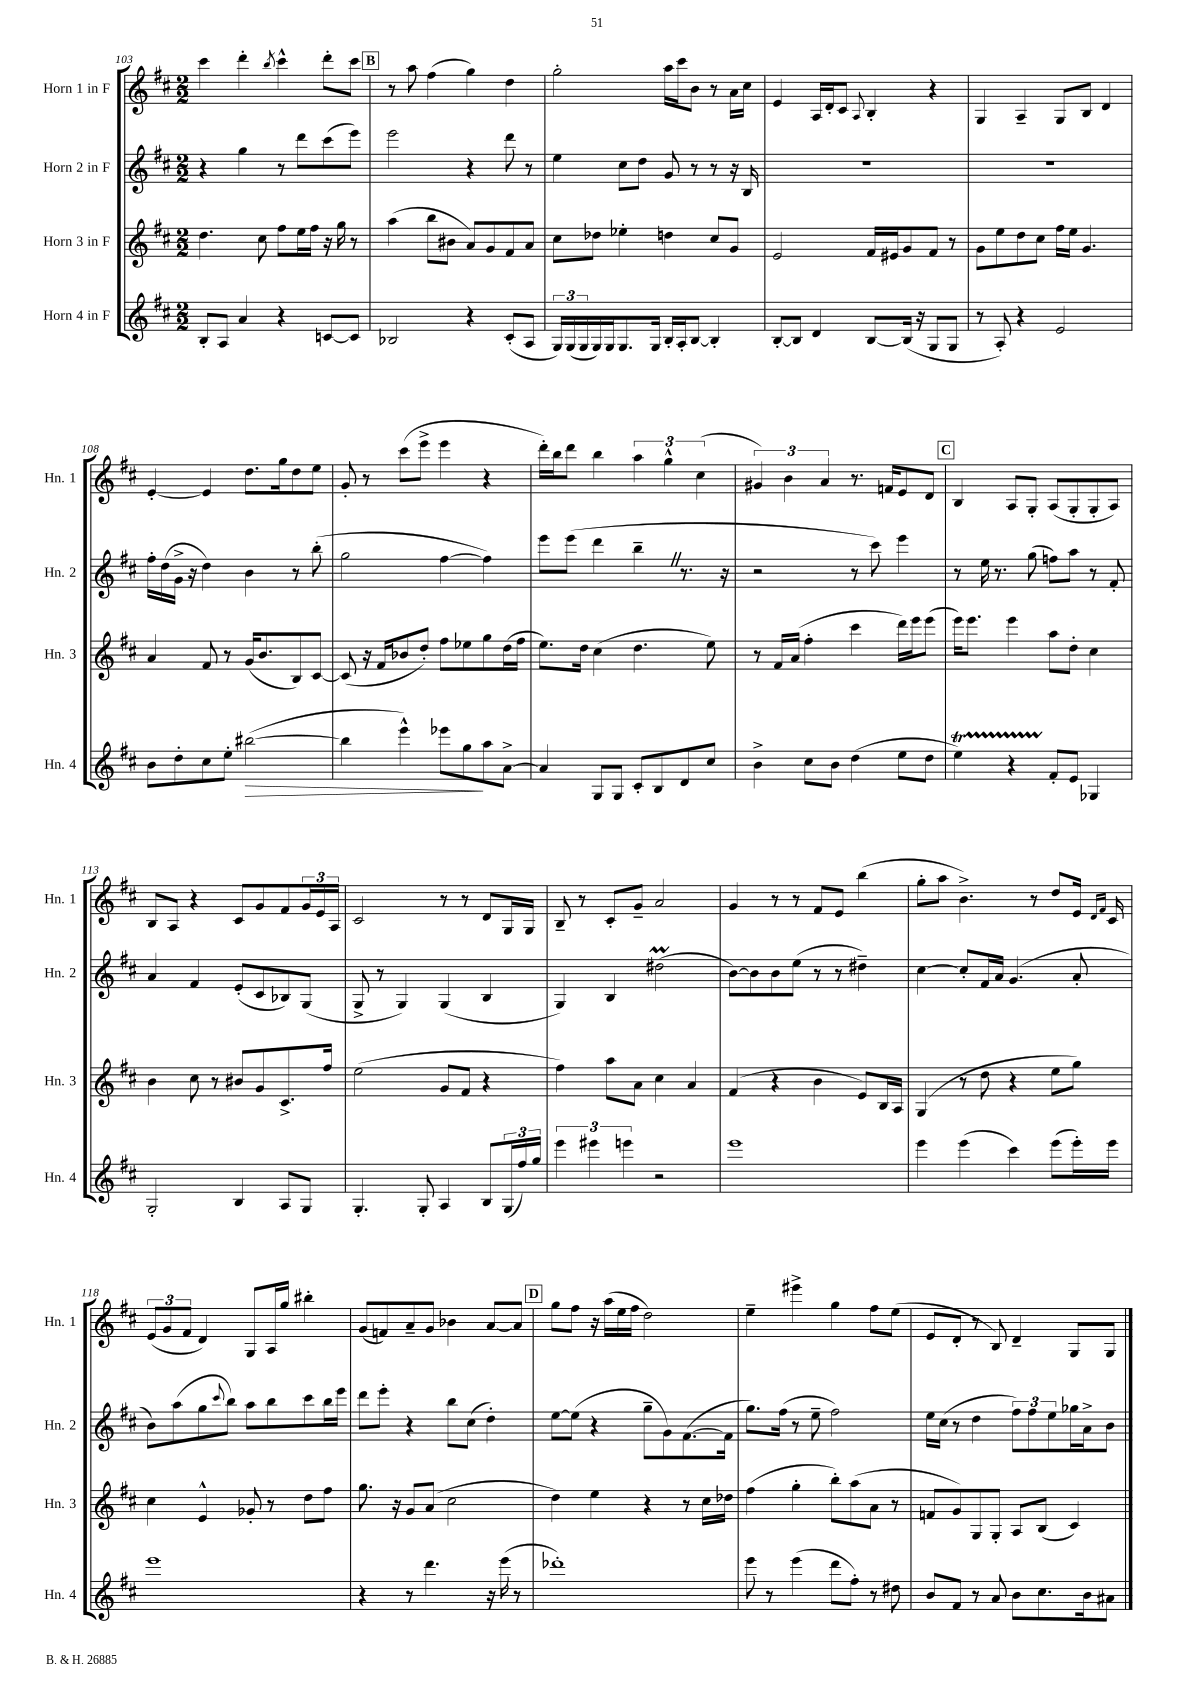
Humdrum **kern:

**kern	**kern	**kern	**kern
*staff4	*staff3	*staff2	*staff1
*clefG2	*clefG2	*clefG2	*clefG2
*k[f#c#]	*k[f#c#]	*k[f#c#]	*k[f#c#]
*M2/2	*M2/2	*M2/2	*M2/2
8B'/L	4.dd\	4r	4ccc#\
8A/J	.	.	.
4a/	.	4gg\	4ddd'\
.	8cc#\	.	.
.	.	.	8qbb/
4r	8ff#\L	8r	4ccc#^^\
.	16ee\L	8ddd\L	.
.	16ff#\JJ	.	.
[8c/L	16r	(8ccc#\	8ddd'\L
.	16gg\	.	.
8c/]J	8r	8eee\J)	8ccc#\J
=	=	=	=
2B-/	(4aa\	2eee\	8r
.	.	.	8aa\
.	8bb\L	.	(4ff#\
.	8b#\J	.	.
4r	8a/L)	4r	4gg\)
.	8g/	.	.
(8c#'/L	8f#/	8ddd\	4dd\
8A/J	8a/J	8r	.
=	=	=	=
24G/LL)	8cc#\L	4ee\	2gg'\
(24G/	.	.	.
24G/	.	.	.
16G/)	8dd-\J	.	.
16G/J	.	.	.
8.G/	4ee-'\	8cc#\L	.
.	.	8dd\J	.
16G/Jk	.	.	.
16B'/LL	4dd\	8g/	16aa\LL
16A'/J	.	.	16ccc#\J
[8B/J	.	8r	8b\J
4B'/]	8cc#/L	8r	8r
.	8g/J	16r	16a\LL
.	.	16B/	16cc#\JJ
=	=	=	=
[8B'/L	2e/	1r	4e/
8B/]J	.	.	.
4d/	.	.	16A/LL
.	.	.	16d'/J
.	.	.	8c#/J
.	.	.	8qqA/
[8B/L	16f#/LL	.	4B'/
.	16e#/J	.	.
(16B/]Jk	8g/	.	.
16r	.	.	.
8G/L	8f#/J	.	4r
8G/J	8r	.	.
=	=	=	=
8r	8g\L	1r	4G/
8A'/)	8ee\	.	.
4r	8dd\	.	4A~/
.	8cc#\J	.	.
2e/	16ff#\LL	.	8G/L
.	16ee\JJ	.	.
.	4.g/	.	8B/J
.	.	.	4d/
=	=	=	=
8b\L	4a/	16ff#'\LL	[4e'/
.	.	(16dd\	.
8dd'\	.	16g^\JJ	.
.	.	16r	.
8cc#\	8f#/	4dd\)	4e/]
8ee'\J	8r	.	.
([2bb#\	(16g/LK	4b\	8.dd\L
.	8.b/	.	.
.	.	.	16gg\k
.	8B/)	8r	8dd\
.	[8c#/J	(8bb'\	8ee\J
=	=	=	=
4bb#\]	(8c#/]	2gg\	8g'/
.	16r	.	8r
.	16f#/LK	.	.
4eee^^\)	8b-/	.	(8ccc#\L
.	8dd'/J)	.	8eee^\J
8eee-\L	8ff#\L	[4ff#\	4eee\
8gg\	8ee-\	.	.
8aa\	8gg\	4ff#\])	4r
[8a^\J	(16dd\L	.	.
.	16ff#\JJ	.	.
=	=	=	=
4a/]	8.ee\L)	8eee\L	16ddd'\LL)
.	.	.	16bb\J
.	.	(8eee\J	8ddd\J
.	16dd\Jk	.	.
8G/L	(4cc#\	4ddd\	4bb\
8G/J	.	.	.
8c#'/L	4.dd\	4bb~\	6aa\
8B/	.	.	.
.	.	.	6gg^^\
8d/	.	8.r	.
.	.	.	(6cc#\
8cc#/J	8ee\)	.	.
.	.	16r	.
=	=	=	=
4b^\	8r	2r	6g#/)
.	16f#/LL	.	.
.	.	.	6b\
.	(16a/JJ	.	.
8cc#\L	4ff#'\	.	.
.	.	.	6a/
8b\J	.	.	.
(4dd\	4ccc#\	8r	8.r
.	.	8ccc#\)	.
.	.	.	16f/LK
8ee\L	16ddd\LL)	4eee\	8e/
.	16eee\J	.	.
8dd\J	(8eee\J	.	8d/J
=	=	=	=
4ee\)	16eee\LK)	8r	4B/
.	8.eee\J	.	.
.	.	16ee\	.
.	.	8.r	.
4r	4eee\	.	8A/L
.	.	(8gg\	8G'/J
8f#'/L	8aa\L	8ff\L)	(8A/L
8e/J	8dd'\J	8aa\J	8G'/
4G-/	4cc#\	8r	8G'/
.	.	8f#'/	8A/J)
=	=	=	=
2G'/	4b\	4a/	8B/L
.	.	.	8A/J
.	8cc#\	4f#/	4r
.	8r	.	.
4B/	8b#/L	(8e'/L	8c#/L
.	8g/	8c#/	8g/
8A/L	8.c#^/	8B-/)	8f#/
8G/J	.	(8G/J	24g/L
.	.	.	24e/
.	16ff#/Jk	.	.
.	.	.	24A/JJ
=	=	=	=
4.G'/	(2ee\	8G^/	2c#/
.	.	8r	.
.	.	4G/)	.
8G'/	.	.	.
4A/	8g/L	(4G/	8r
.	8f#/J	.	8r
8B/L	4r	4B/	8d/L
(24G/L	.	.	16G/L
24ff#/)	.	.	.
.	.	.	16G/JJ
24gg/JJ	.	.	.
=	=	=	=
6eee\	4ff#\)	4G/)	8B~/
.	.	.	8r
6eee#\	.	.	.
.	8aa\L	4B/	8c#'/L
6eee\	.	.	.
.	8a\J	.	8g~/J
2r	4cc#\	(2dd#\	2a/
.	4a/	.	.
=	=	=	=
1eee	(4f#/	[8b\L)	4g/
.	.	8b\]	.
.	4r	8b\	8r
.	.	(8ee\J	8r
.	4b\	8r	8f#/L
.	.	8r	8e/J
.	8e/L)	4dd#~\)	(4bb\
.	16B/L	.	.
.	16A/JJ	.	.
=	=	=	=
4eee\	(4G/	[4cc#\	8gg'\L
.	.	.	8aa\J
(4eee\	8r	8cc#'/]L	4.b^\)
.	8dd\	16f#/L	.
.	.	16a/JJ	.
4ccc#\)	4r	(4.g/	.
.	.	.	8r
(8eee\L	8ee\L	.	8dd/L
16eee'\L)	8gg\J)	8a'/	16e/Jk
.	.	.	16qqd/LL
.	.	.	16qqf#/JJ
16eee\JJ	.	.	16c#/
=	=	=	=
1eee	4cc#\	8b\L)	(12e/L
.	.	.	12g/
.	.	(8aa\	.
.	.	.	12f#/J
.	4e^^/	8gg\	4d/)
.	.	8qqccc#/	.
.	.	8bb\J)	.
.	8g-'/	8aa\L	8G/L
.	8r	8bb\	16A/L
.	.	.	16gg/JJ
.	8dd\L	8ccc#\	4bb#'\
.	8ff#\J	16bb\L	.
.	.	16eee\JJ	.
=	=	=	=
4r	8.gg\	8ddd\L	(8g/L
.	.	8eee'\J	8f/)
.	16r	.	.
8r	8g/L	4r	8a~/
4.ddd\	(8a/J	.	8g/J
.	2cc#\	8bb\L	4b-\
.	.	(8cc#\J	.
16r	.	4dd'\)	[8a/L
(16eee\	.	.	.
8r	.	.	8a/]J
=	=	=	=
1ddd-')	4dd\)	[8ee\L	8gg\L
.	.	(8ee\]J	8ff#\J
.	4ee\	4r	16r
.	.	.	(16aa\LL
.	.	.	16ee\
.	.	.	16ff#\JJ
.	4r	8gg~\L	2dd\)
.	.	8g\)	.
.	8r	([8.f#\	.
.	16cc#\LL	.	.
.	16dd-\JJ	16f#\]Jk	.
=	=	=	=
8eee\	(4ff#\	8.gg\L)	4ee~\
8r	.	.	.
.	.	(16ff#\Jk	.
(4eee\	4gg'\	8r	4eee#^\
.	.	8ee~\	.
8ddd\L	8bb'\L)	2ff#\)	4gg\
8ff#'\J)	(8aa\	.	.
8r	8a\J	.	8ff#\L
8dd#\	8r	.	(8ee\J
=	=	=	=
8b/L	8f/L	16ee\LL	8e/L
.	.	(16cc#\JJ	.
8f#/J	8g/)	8r	8d'/J
8r	8G/	4dd\	8r
8a/	8G'/J	.	8B/)
8b\L	8A/L	12ff#\L)	4d~/
.	.	12ff#\	.
8.cc#\	(8B/J	.	.
.	.	12ee\	.
.	4c#/)	16gg-\L	8G/L
16b\k	.	16a^\J	.
8a#\J	.	8b\J	8G/J
==	==	==	==
*-	*-	*-	*-
